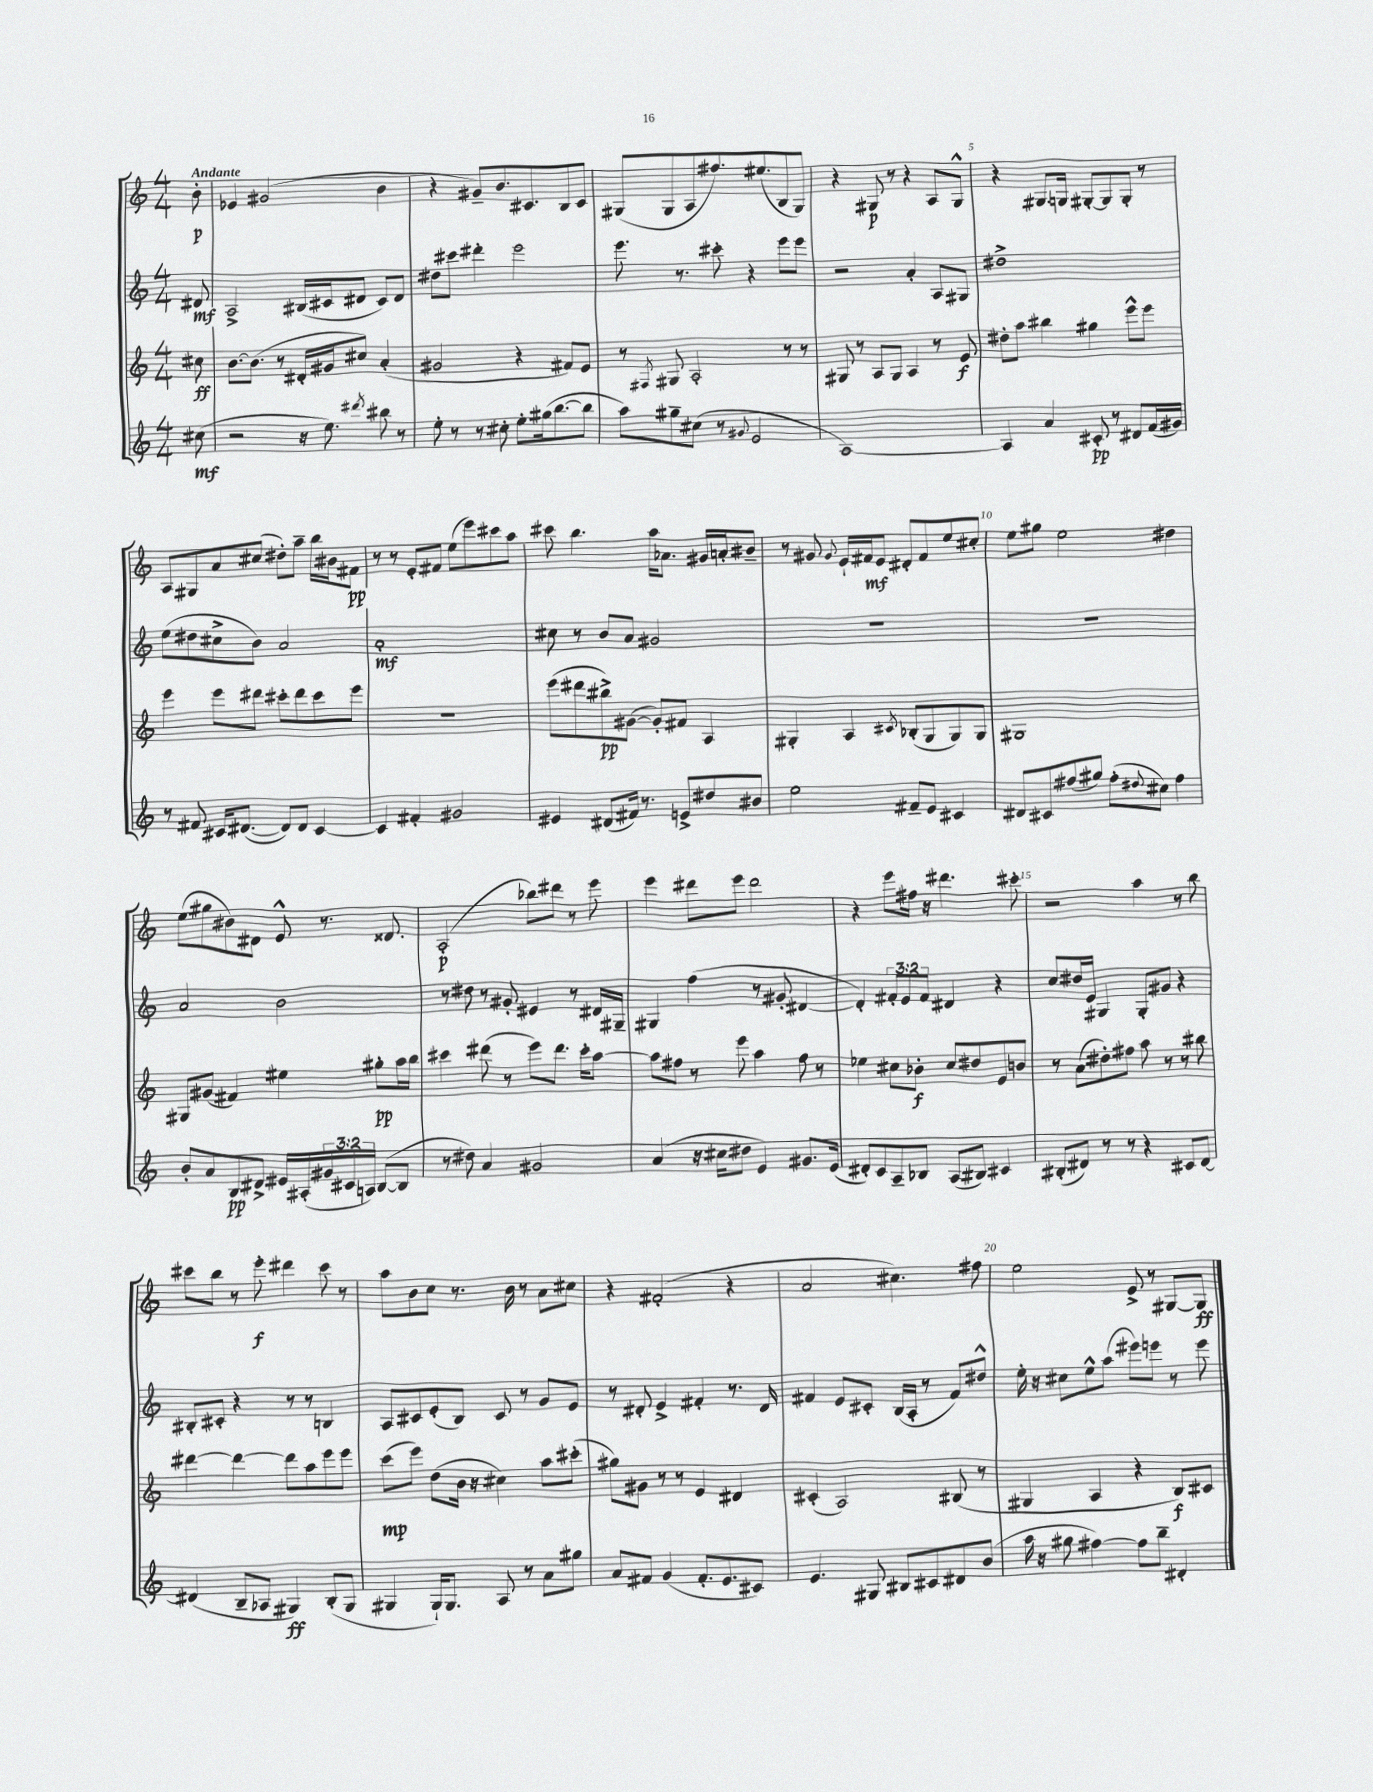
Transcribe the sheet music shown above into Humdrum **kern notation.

**kern	**kern	**kern	**kern
*staff4	*staff3	*staff2	*staff1
*clefG2	*clefG2	*clefG2	*clefG2
*k[]	*k[]	*k[]	*k[]
*M4/4	*M4/4	*M4/4	*M4/4
(8cc#\	8cc#\	8d#/	8b'\
=	=	=	=
2r	[8.b\L	2A^/	4e-/
.	(8.b\]J	.	.
.	.	.	(2g#/
.	8r	.	.
16r	16d#'/LL	(16B#/LL	.
8.ee\)	16g#/J	16c#/J	.
.	8cc#/J)	8d#/J	.
8qddd#/	.	.	.
8bb#\	(4a'/	8c#/L)	4b\
8r	.	8d#/J	.
=	=	=	=
8ee'\	2g#/	8dd#\L	4r
8r	.	8ccc#\J	.
8r	.	4ddd#'\	8g#~/L)
8cc#'\	.	.	8.b/
8ee'\L	4r	2eee\	.
.	.	.	8.c#/
(16gg#\k	.	.	.
[8.bb\	.	.	.
.	8f#/L)	.	8B/
8bb\]J	8e/J	.	8c#/J
=	=	=	=
8aa\L)	8r	8.eee\	(8G#/L
.	8qF#/	.	.
8gg#~\	8G#/	.	8G#/
.	.	8.r	.
(8cc#\J	2A'/	.	8A/
8r	.	8ccc#'\	8.ff#/)
8qqg#/	.	.	.
2e/	.	4r	.
.	.	.	(8.ee#/
.	8r	8eee\L	8B/
.	8r	8eee\J	8G#/J)
=	=	=	=
[1A)	8G#/	2r	4r
.	8r	.	.
.	8A/L	.	8G#/
.	8G#/J	.	8r
.	4A/	4a'/	4r
.	8r	8A/L	8A/L
.	8e/	8G#/J	8G#^^/J
=	=	=	=
4A/]	8dd#'\L	1dd#^	4r
.	8aa\J	.	.
4a/	4bb#\	.	8.G#/L
.	.	.	16G/Jk
8c#'/	4gg#\	.	[8G#'/L
8r	.	.	8G#/]
8d#/L	8eee^^\L	.	8G#'/J
(16f/L	8eee\J	.	8r
16g#/JJ)	.	.	.
=	=	=	=
8r	4eee\	(8ee\L	8A/L
8f#/	.	8dd#\	8G#/
16c#/LK	8eee\L	8cc#^\	8a/
([8.d#/J	.	.	.
.	8ddd#\J	8b\J)	(8cc#/J
8d#/]L)	8ccc#'\L	2a/	8dd#'\L)
8d#/J	8ddd#\	.	8aa~\J
[4c#/	8ccc#\	.	16bb\LL
.	.	.	16b#\J
.	8eee\J	.	8f#\J
=	=	=	=
4c#/]	1r	1a'	8r
.	.	.	8r
4f#'/	.	.	8e'/L
.	.	.	8f#/J
2g#/	.	.	(8ee\L
.	.	.	8eee\)
.	.	.	8ccc#\
.	.	.	8aa\J
=	=	=	=
4e#/	(8eee\L	8cc#\	8ccc#\
.	8ddd#\	8r	4.bb\
(8d#/L	8bb#^\)	8b/L	.
16f#/Jk)	([8g#\J	8a/J	.
8.r	.	.	.
.	8g#'/]L)	2g#/	16aa\LK
.	.	.	8.a-\J
8e^/L	8f#/J	.	.
8dd#/	4A/	.	16g#/LL
.	.	.	16a'/J
8b#/J	.	.	8b#~/J
=	=	=	=
2ee\	4G#'/	1r	8r
.	.	.	8g#/
.	.	.	8qqg#/
.	4A/	.	16e`/LL
.	.	.	16f#/J
.	.	.	8e/J
.	8qc#/	.	.
8f#~/L	(8B-'/L	.	8d#'/L
8e/J	8G#/	.	8f#/
4c#/	8G#/)	.	8ee/
.	8G#/J	.	8cc#'/J
=	=	=	=
8d#/L	1G#	1r	8ee\L
8c#/	.	.	8gg#\J
(8ff#/	.	.	2ee\
8gg#/J)	.	.	.
(8ff#'\L	.	.	.
8qqdd#/	.	.	.
8cc#\J)	.	.	.
4ff#\	.	.	4dd#\
=	=	=	=
8b'/L	8G#/L	2a/	(8ee\L
8a/	(8g#/J	.	8gg#\
8B/	4f#/)	.	8b#\)
8d#^/J	.	.	8d#\J
16e#/LL	4ee#\	2b\	8e^^/
(16A#'/	.	.	.
24g#/	.	.	8.r
24c#/	.	.	.
24A/JJ)	.	.	.
([8B/L	8gg#'\L	.	.
.	.	.	8.d##/
8B/]J	16aa\L	.	.
.	16bb\JJ	.	.
=	=	=	=
8r	4ccc#\	8r	(2A'/
8dd#\)	.	8dd#\	.
4a/	(8ddd#\	8r	.
.	8r	8g#'/	.
2g#/	8eee\L)	4e#/	8bb-\L)
.	8.ddd#\J	.	8ddd#\J
.	.	8r	8r
.	16ccc#'\LK	.	.
.	[8aa\J	16d#/LL	8eee\
.	.	16G#~/JJ	.
=	=	=	=
(4a/	8aa\]L	4G#/	4eee\
.	8ff#\J	.	.
16r	8r	(4ff\	8ddd#\L
16cc#\LK	.	.	.
8dd#\J	8eee\	.	8eee\J
4e/)	4aa\	8r	2ddd#\
.	.	8g#'/	.
8.g#/L	8ff#\	[4d#/	.
.	8r	.	.
(16e/Jk	.	.	.
=	=	=	=
8d#'/L)	4ee-\	4d#'/])	4r
8c/	.	.	.
8A~/	8cc#\L	12f#'/L	8eee\L
.	.	12e/	.
8B-/J	8b-'\J	.	16ff#\Jk
.	.	12f#/J	.
.	.	.	16r
(8A/L	8cc#/L	4d#/	4.ddd#\
8B#/J)	8dd#/	.	.
4c#/	8e/	4r	.
.	8b/J	.	8ccc#'\
=	=	=	=
(8B#'/L	8r	8cc/L	2r
8d#/J)	(8a\L	16dd#/L	.
.	.	16e/JJ	.
8r	8dd#'\)	4G#/	.
8r	8ff#\J	.	.
4r	8aa\	8G#'/L	4aa\
.	8r	8g#/J	.
8c#/L	8r	4r	8r
[8d#/J	8bb#\	.	8bb\
=	=	=	=
(4d#/]	[4ddd#\	8B#'/L	8ccc#\L
.	.	8c#'/J	8bb\J
8B~/L	4ddd#\_	4r	8r
8A-/J	.	.	8eee'\
4G#/)	8ddd#\]L	8r	4ddd#\
.	8aa\	8r	.
(8B'/L	8eee\	4B/	8ccc#\
8G#/J	8eee\J	.	8r
=	=	=	=
4G#/	(8ccc\L	8A/L	8aa\L
.	8eee\J)	8c#/	8b\
16G#`/LK)	(8dd\L	(8e'/	8cc\J
8.G#/J	.	.	.
.	16b\Jk	8B/J)	8.r
.	16r	.	.
8A/	4cc#\)	8c#/	.
.	.	.	16b\
8r	.	8r	8r
8a\L	8aa\L	8g/L	8a\L
8gg#\J	(8ccc#'\J	8e/J	8cc#\J
=	=	=	=
8a/L	8gg#\L)	8r	4r
8f#/J	8g#\J	8d#'/	.
(4g/	8r	4e^/	(2f#'/
.	8r	.	.
8.f#'/L	4e/	4f#'/	.
8.e/	.	.	.
.	4d#/	8.r	4r
8c#/J)	.	.	.
.	.	16d#/	.
=	=	=	=
4.e/	(4c#'/	4f#/	2a/
.	2A/)	8e/L	.
8G#/	.	8c#'/J	.
8B#/L	.	(16B/LL	4.cc#\)
.	.	16A'/JJ	.
8c#/	.	8r	.
8d#/	(8B#/	8f#/L)	.
(8b/J	8r	8dd#^^/J	8ff#\
=	=	=	=
16aa\	4G#/	16ee'\	2ee\
16r	.	16r	.
8gg#\	.	8cc#\L	.
[4ff#\)	4A/	8ee^^\	.
.	.	(8aa\J	.
8ff#\]L	4r	8eee#\L)	8e^/
8bb~\J	.	8eee\J	8r
4d#'/	8B/L)	8r	[8G#/L
.	8c#/J	8eee\	8G#/]J
==	==	==	==
*-	*-	*-	*-
